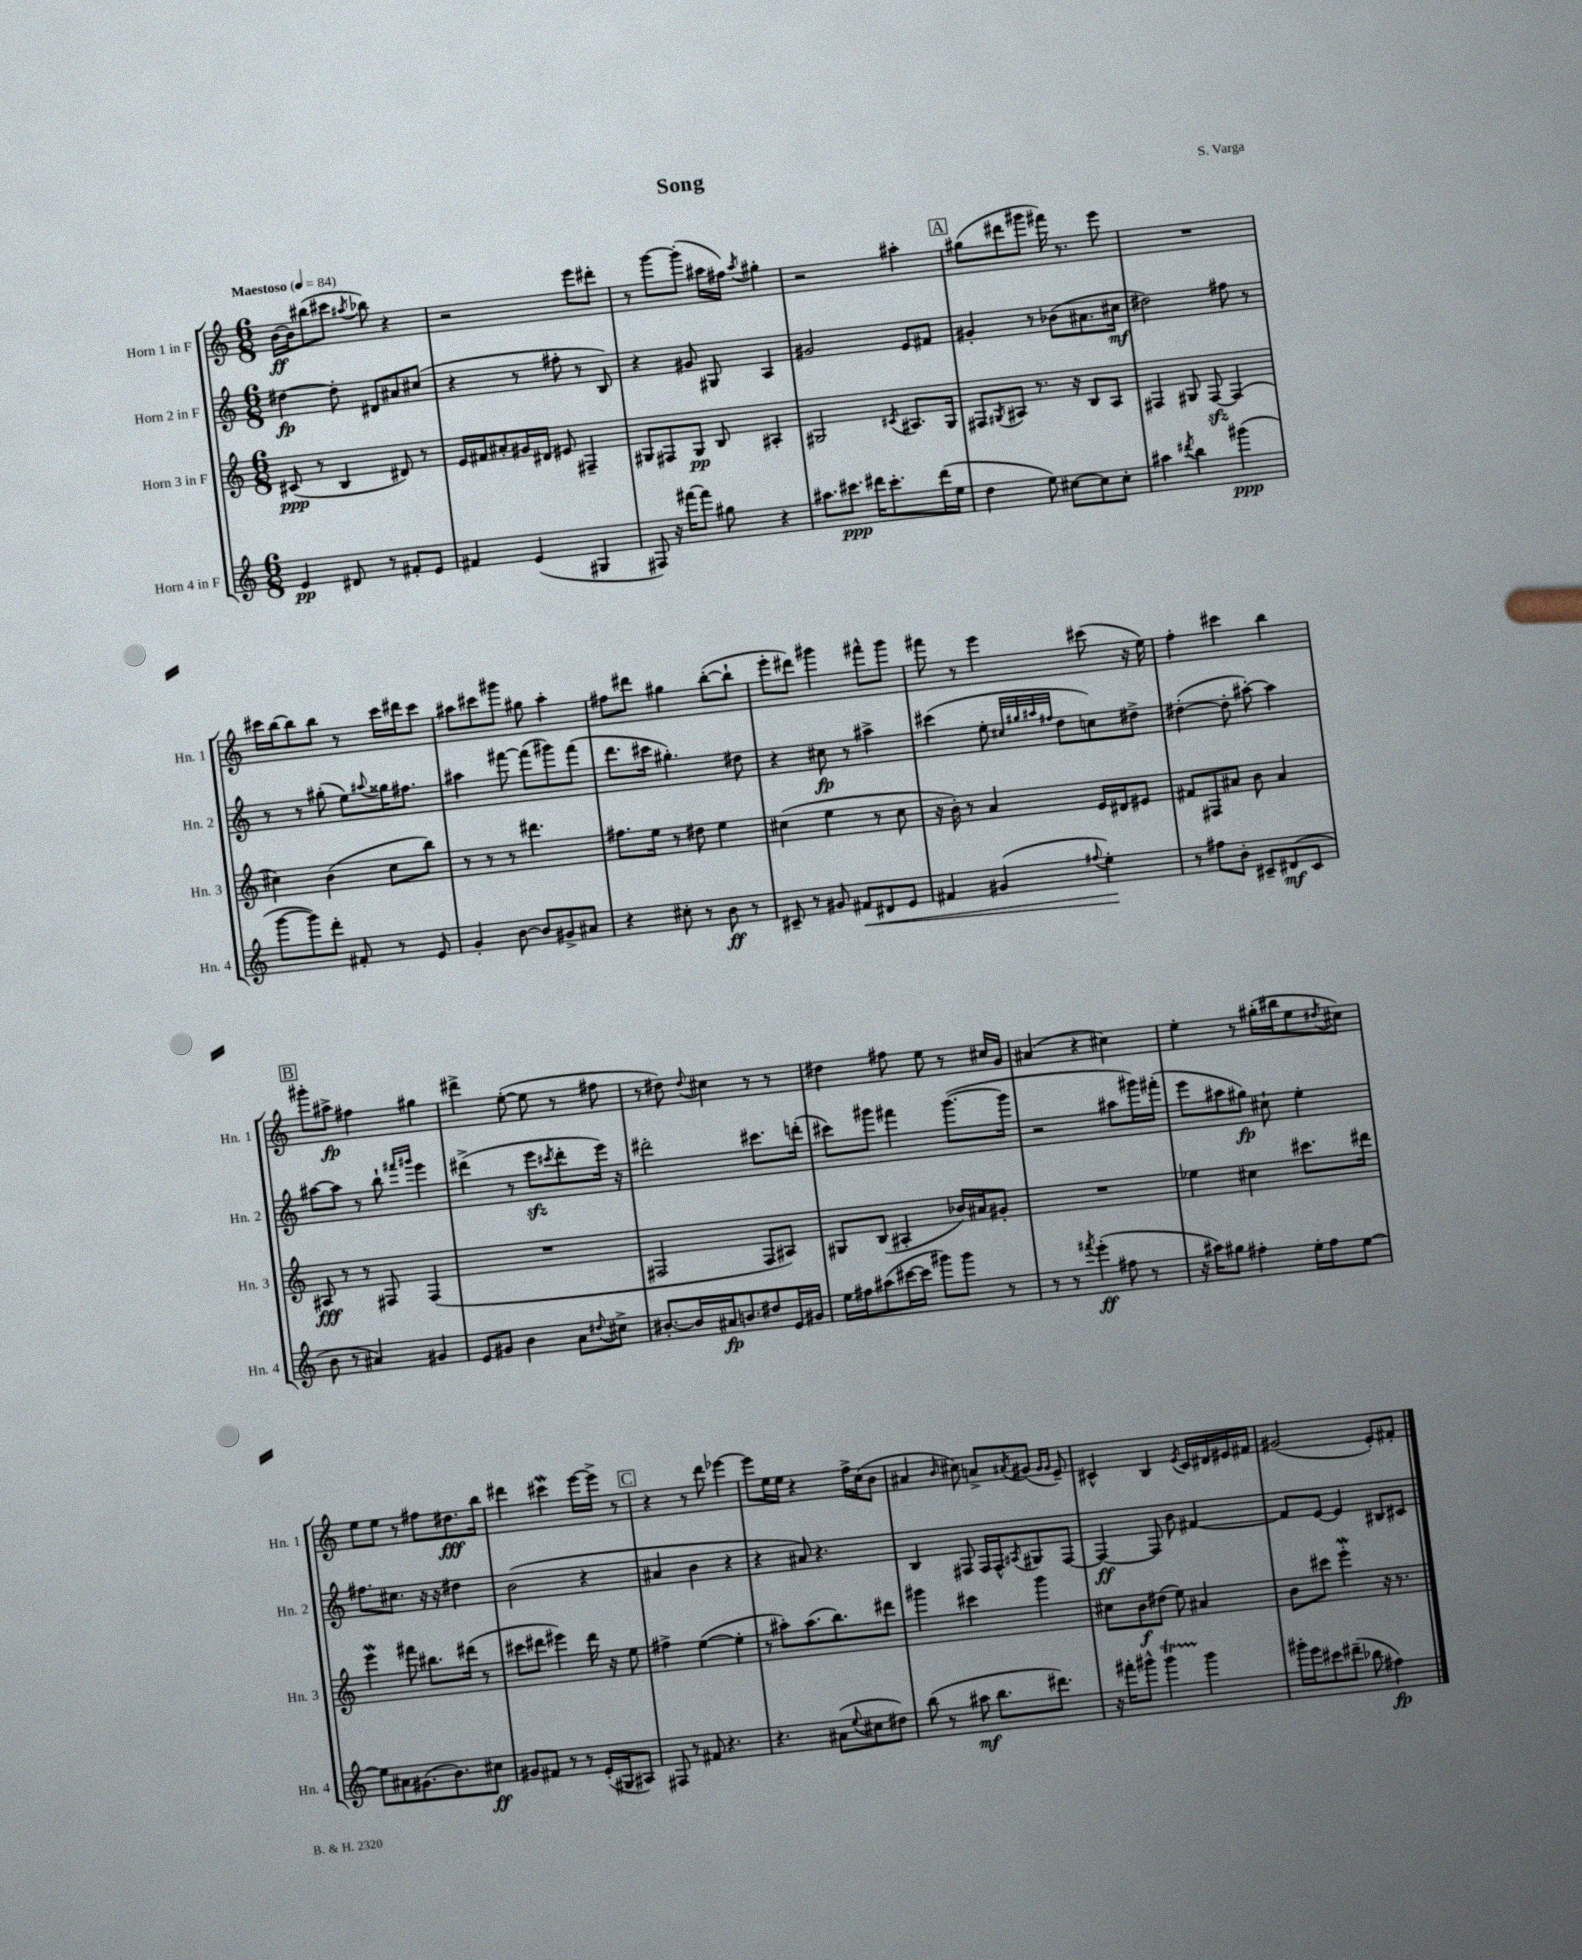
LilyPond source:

\header { title = "Song" composer = "S. Varga" }
<<
\new StaffGroup <<
\new Staff = "s0" \with { instrumentName = "Horn 1 in F" shortInstrumentName = "Hn. 1" } {
    \clef treble \key c \major \numericTimeSignature \time 6/8 \tempo "Maestoso" 4 = 84
    b'16~\ff b'16 bis''8( cis'''8 \acciaccatura { ais''8 } bes''8) r4 |
    r2 e'''8 dis'''8-. |
    r8 g'''8~ g'''8-.( ais''16 fis''16) \acciaccatura { ais''8 } gis''4-. |
    r2 ais''4-. |
    \mark \markup { \box "A" } gis''8( dis'''8 gis'''8 fis'''16) r8. e'''8 |
    R2. |
    cis'''16 b''16~ b''8 b''8 r8 cis'''16 dis'''16 cis'''8 |
    ais''8 cis'''8 gis'''8 gis''8 ais''4-. |
    fis''8 dis'''8 gis''4 b''8~-.( b''8-! |
    e'''8-. dis'''8) gis'''4 fis'''8-^ gis'''8 |
    fis'''8 r8 e'''4 cis'''8( r16 e''16) |
    f''4-. cis'''4 b''4 |
    \mark \markup { \box "B" } gis'''8-. ais''8->\fp fis''4 gis''4 |
    dis'''4-> e''8~-.( e''8 r8 fis''8 |
    r8 dis''8) \appoggiatura { dis''8 } cis''4 r8 r8 |
    dis''4 fis''8 e''8 r8 cis''16 g'16 |
    ais'4( r4 cis''4) |
    e''4-. r8 gis''16-.( bis''16 e''8 \acciaccatura { dis''8 } cis''8) |
    e''8 e''8 r8 fis''8 dis''8.\fff b''16 |
    dis'''4 cis'''4\mordent e'''16~ e'''16-> r8 |
    \mark \markup { \box "C" } r4 r8 d'''8 ees'''4~ |
    ees'''8 e''16 e''16 r4 f''16-> c''16( b'8 |
    ais'4 \grace { b'16 } cis''8) a'8-> \acciaccatura { ais'8 } gis'8( \grace { gis'16 gis'16 } e'8--) |
    cis'4-^ b4 \acciaccatura { e'8 } cis'16 dis'16 eis'16 fis'16 |
    gis'2( e'8-.) fis'8-. \bar "|." |
}
\new Staff = "s1" \with { instrumentName = "Horn 2 in F" shortInstrumentName = "Hn. 2" } {
    \clef treble \key c \major \numericTimeSignature \time 6/8
    dis''4~\fp dis''8-. dis'8 ais'8 cis''8( |
    r4 r8 fis''8-. r8 b8) |
    r4 gis'8 gis8 a4 |
    gis'2 e'8 fis'8 |
    \mark \markup { \box "A" } gis'4-. r8 bes'8( ais'8. cis''16\mf |
    dis''2) fis''8 r8 |
    r8 r8 gis''8-.( e''8) \appoggiatura { ais''8 } gisis''16 fis''8. |
    ais''4 fis'''8~ fis'''8( gis'''8) fis'''8( |
    d'''8. cis'''16 gis''4.-.) dis''8 |
    r4 cis''8\fp r8 ais''4-> |
    cis'''4( e''8-. \grace { cis''32 gis''32 ais''32 fis''32 } d''8 c''8) dis''8-> |
    dis''4~-.( dis''8-. ais''8~-.) ais''4 |
    \mark \markup { \box "B" } ais''8~ ais''8 r8 b''8-! \grace { fis'''16 gis'''16 } e'''4 |
    dis'''4->( r8 e'''8\sfz \acciaccatura { cis'''8 } dis'''8-. e'''16) r16 |
    dis'''2-. cis'''8. d'''16-.( |
    cis'''8) gis'''8 fis'''4 gis'''8.~( gis'''16 |
    r2 ais''8 gis'''16) fis'''16-.( |
    e'''8 ais''8 gis''8\fp) cis''8-! e''4-. |
    fis''8. cis''8. r16 r16 dis''4 |
    b'2( r4 |
    \mark \markup { \box "C" } ais'4 b'4 r4 |
    r4 ais'8) r4. |
    b4 fis8 fis16 fis16-^ \acciaccatura { ais8 } gis8 fis8~ |
    fis4~\ff fis8 b'8 fis'4~ |
    fis'8 e'8~ e'4 bis8 cis'8 \bar "|." |
}
\new Staff = "s2" \with { instrumentName = "Horn 3 in F" shortInstrumentName = "Hn. 3" } {
    \clef treble \key c \major \numericTimeSignature \time 6/8
    cis'8\ppp( r8 b4 dis'8) r8 |
    e'16 fis'16 ais'8-. gis'16 dis'16 eis'8 fis4-- |
    gis8 fis8 gis8\pp b8 ais4-. |
    gis2 \acciaccatura { cis'8 } ais8. gis16 |
    \mark \markup { \box "A" } fis8 \acciaccatura { gis8 } ais8 r8. r16 b8 ais8 |
    fis4 gis8 fis8~\sfz fis4( |
    cis''4) b'4( cis''8 b''8) |
    r8 r8 r8 dis'''4. |
    fis''8. e''16 r8 dis''8 e''4 |
    cis''4( e''4 r8 cis''8 |
    r16 b'16-.) r8 a'4 e'16 dis'16 eis'8 |
    fis'8 fis8 ais'8 b'8 ais'4 |
    \mark \markup { \box "B" } ais8\fff r8 r8 fis8 fis4( |
    R2. |
    fis2 fis8 ais8) |
    gis8 b8( ais4-. bes'16) ais'16 gis'8-. |
    R2. |
    ees''4 cis''4 cis'''8. dis'''16 |
    e'''4\mordent fis'''8 bis''8. dis'''16( r8 |
    cis'''8 dis'''8 eis'''4) dis'''16 r16 e''8 |
    \mark \markup { \box "C" } fis''4-> e''4~( e''4-. |
    r8 ais''8-.) ais''8.( b''8.) dis'''8 |
    gis'''4 cis'''4 gis'''4 |
    cis''8 b'8\f dis''8( e''8) ais'4 |
    b'8 cis'''8 e'''4-.\mordent r16 r8. \bar "|." |
}
\new Staff = "s3" \with { instrumentName = "Horn 4 in F" shortInstrumentName = "Hn. 4" } {
    \clef treble \key c \major \numericTimeSignature \time 6/8
    e'4\pp dis'8 r8 fis'8-. e'8 |
    fis'4 e'4( gis4 |
    fis8) r16 fis'''16~ fis'''8 gis''8 r4 |
    ais''8. cis'''8.\ppp dis'''16 cis'''8.-. dis'''16( e''16 |
    \mark \markup { \box "A" } d''4 e''8) cis''8~ cis''8 cis''8-. |
    ais''4 \acciaccatura { dis'''8 } b''4 gis'''4\ppp( |
    g'''8~ g'''8) d'''8-. fis'8-. r8 e'8 |
    g'4-. b'8~ b'8 gis'8-> ais'8 |
    r4 cis''8-. r8 b'8\ff r8 |
    cis'8-- r8 gis'8 fis'8\< dis'8 e'8 |
    fis'4 gis'4( \appoggiatura { fis''8 } e''4-.\!) |
    r8 fis''8 b'8-. cis'8-- dis'8\mf( cis'8 |
    \mark \markup { \box "B" } b'8 r8 ais'4) gis'4 |
    e'8 gis'8 b'4 a'8 \appoggiatura { dis''8 } cis''8-> |
    bis'8.~-. bis'16 ais'16\fp b'8. dis''8 e'16 gis'16 |
    e''16 fis''16 ais''8( cis'''16~ cis'''16 gis'''8) gis'''8 r8 |
    r8 r8 \acciaccatura { fis'''8 } e'''4-.\ff( fis''8 r8 |
    r16 ais''16) gis''8 fis''4-. e''16-. fis''16 e''8~ |
    e''8 ais'8 gis'8.( b'8.) cis''8\ff |
    gis'8 fis'8 r8 r8 e'16-.( gis16 ais8) |
    \mark \markup { \box "C" } fis8 r8 fis'8 r4. |
    r4. ais'8( \appoggiatura { e''8 } cis''8 dis''8) |
    b''8( r8 ais''8\mf b''8. dis'''8.) |
    r16 fis'''16-. gis'''8-^ gis'''4\startTrillSpan gis'''4\stopTrillSpan |
    gis'''16-. e'''16 cis'''8 dis'''8--( bes''8 fis''4\fp) \bar "|." |
}
>>
>>
\layout { \context { \Score \remove "Bar_number_engraver" } }
